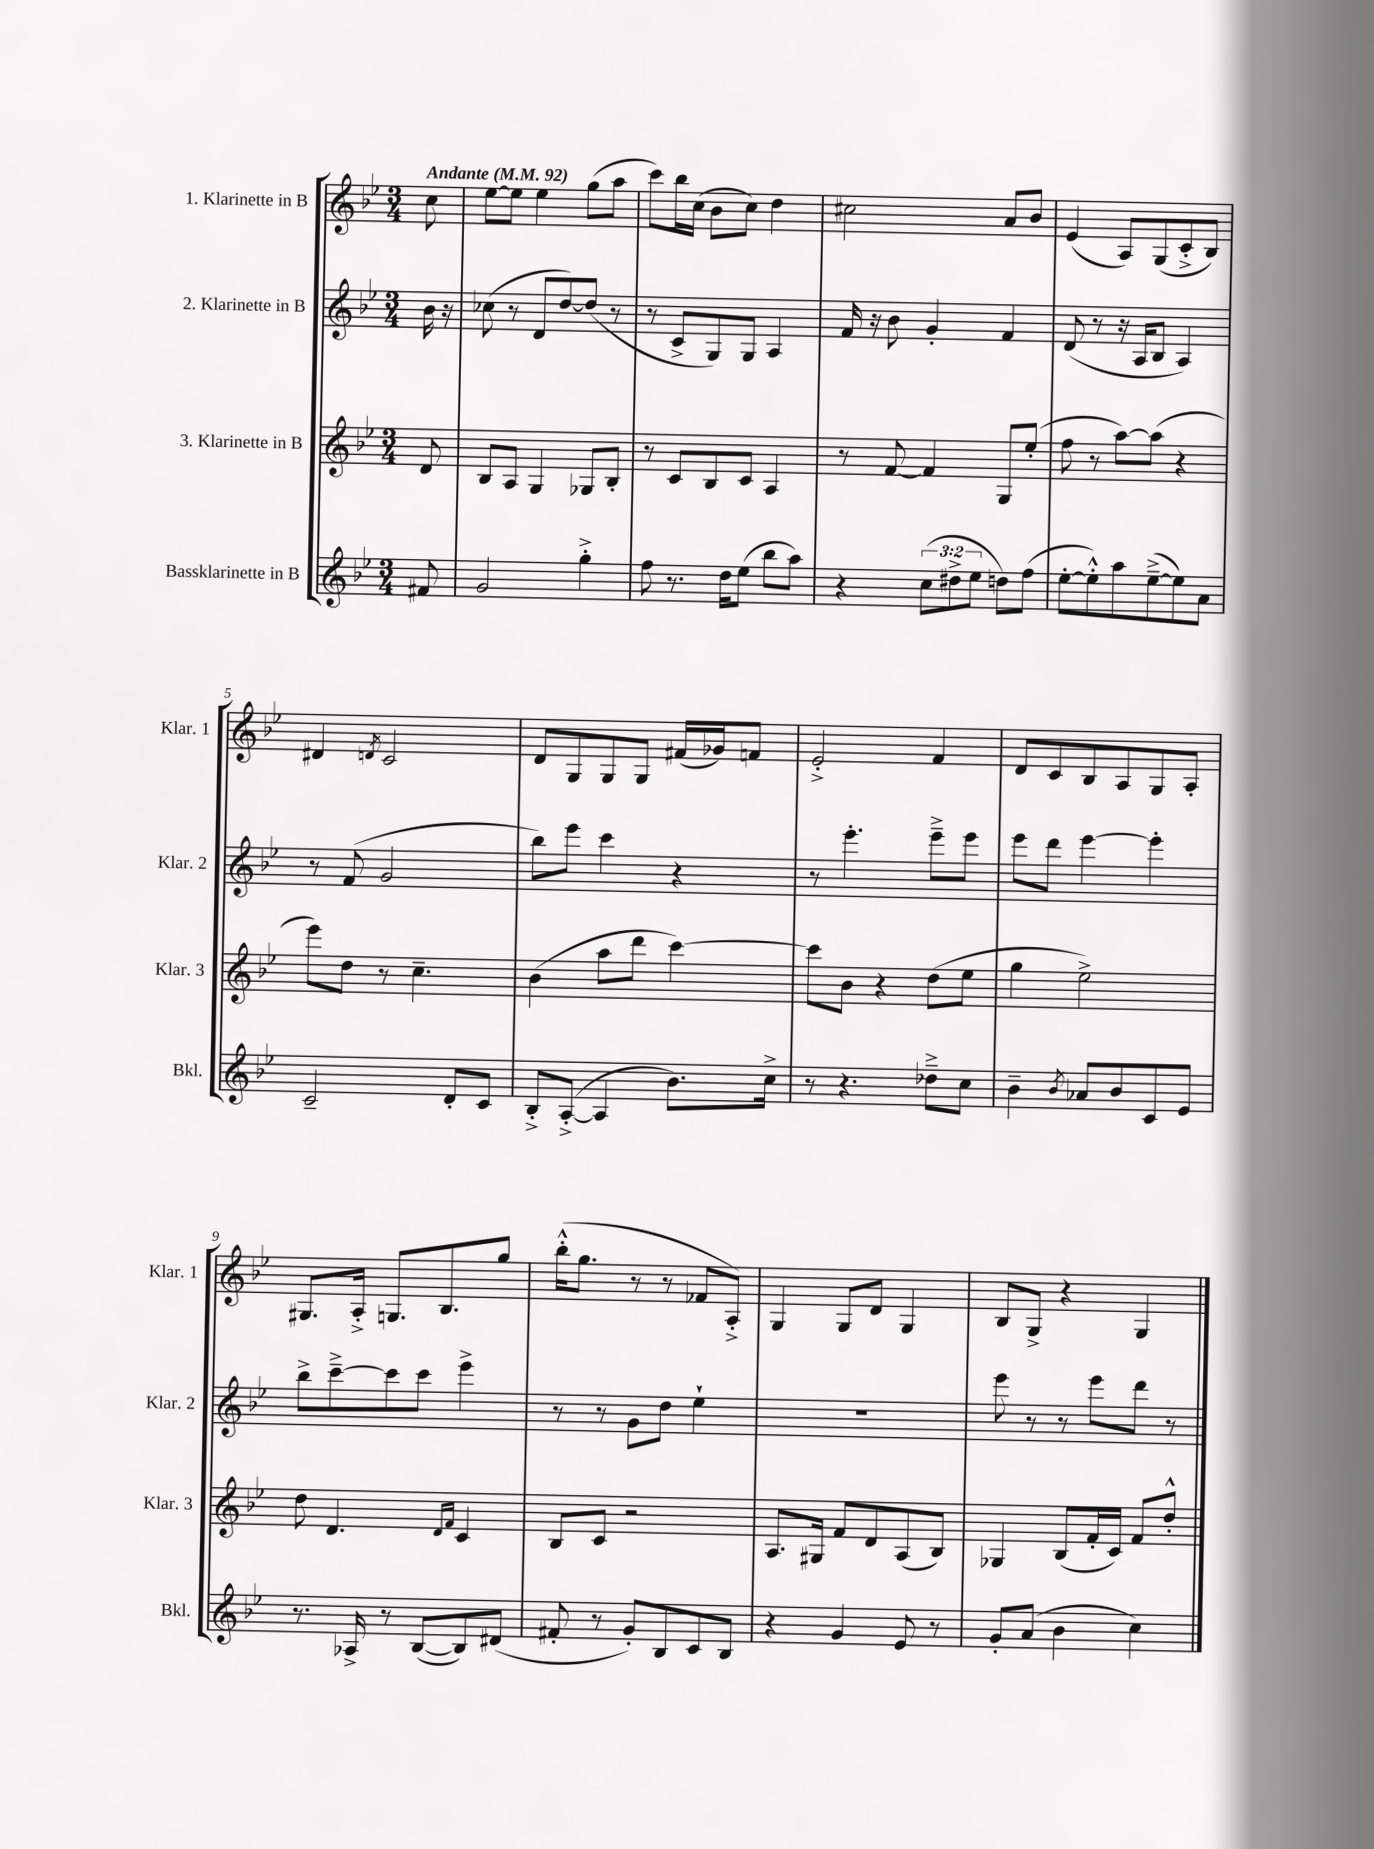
<<
\new StaffGroup <<
\new Staff = "s0" \with { instrumentName = "1. Klarinette in B" shortInstrumentName = "Klar. 1" } {
    \clef treble \key bes \major \numericTimeSignature \time 3/4 \partial 8 \tempo "Andante" 4 = 92
    c''8 |
    ees''8~ ees''8 ees''4 g''8( a''8 |
    c'''8) bes''16 c''16( bes'8 c''8) d''4 |
    cis''2 a'8 bes'8 |
    ees'4( a8) g8( c'8-.-> bes8) |
    dis'4 \acciaccatura { d'8 } c'2 |
    d'8 g8 g8 g8 fis'16( ges'16) f'8 |
    ees'2-.-> f'4 |
    d'8 c'8 bes8 a8 g8 a8-. |
    gis8. a16-.-> g8. bes8. g''8 |
    bes''16-.-^( g''8. r8 r8 fes'8 a8-.->) |
    g4 g8 d'8 g4 |
    bes8 g8-> r4 g4 \bar "|." |
}
\new Staff = "s1" \with { instrumentName = "2. Klarinette in B" shortInstrumentName = "Klar. 2" } {
    \clef treble \key bes \major \numericTimeSignature \time 3/4 \partial 8
    bes'16 r16 |
    ces''8( r8 d'8 d''8~) d''8( r8 |
    r8 c'8-> g8) g8 a4 |
    f'16 r16 bes'8 g'4-. f'4 |
    d'8( r8 r16 a16 bes8 a4) |
    r8 f'8( g'2 |
    bes''8) ees'''8 c'''4 r4 |
    r8 ees'''4.-. ees'''8---> ees'''8 |
    ees'''8 d'''8 ees'''4~ ees'''4-. |
    bes''8-> c'''8~---> c'''8 c'''8 ees'''4-> |
    r8 r8 g'8 d''8 ees''4-! |
    R2. |
    ees'''8 r8 r8 ees'''8 d'''8 r8 \bar "|." |
}
\new Staff = "s2" \with { instrumentName = "3. Klarinette in B" shortInstrumentName = "Klar. 3" } {
    \clef treble \key bes \major \numericTimeSignature \time 3/4 \partial 8
    d'8 |
    bes8 a8 g4 ges8 bes8-. |
    r8 c'8 bes8 c'8 a4 |
    r8 f'8~ f'4 g8 ees''8-.( |
    f''8 r8 a''8~) a''8( r4 |
    ees'''8) d''8 r8 c''4.-- |
    bes'4( a''8 d'''8 c'''4~) |
    c'''8 bes'8 r4 d''8( ees''8 |
    g''4 ees''2->) |
    d''8 d'4. \grace { d'16 f'16 } c'4 |
    bes8 c'8 r2 |
    a8. gis16 f'8 d'8 a8( bes8) |
    ges4 bes8( f'16-. c'16) f'8 d''8-.-^ \bar "|." |
}
\new Staff = "s3" \with { instrumentName = "Bassklarinette in B" shortInstrumentName = "Bkl." } {
    \clef treble \key bes \major \numericTimeSignature \time 3/4 \override Staff.TupletNumber.text = #tuplet-number::calc-fraction-text \partial 8
    fis'8 |
    g'2 g''4-.-> |
    f''8 r8. d''16 ees''8( bes''8 a''8) |
    r4 \tuplet 3/2 { c''8( dis''8-> ees''8 } d''8) f''8( |
    ees''8~-. ees''8-.-^) a''8 ees''8~--->( ees''8) a'8 |
    c'2-- d'8-. c'8 |
    bes8-.-> a8~-.->( a4 bes'8.) c''16-> |
    r8 r4. des''8---> c''8 |
    bes'4-- \acciaccatura { bes'8 } aes'8 bes'8 c'8 ees'8 |
    r8. aes16-> r8 bes8~( bes8) dis'8( |
    fis'8-. r8 g'8-.) bes8 c'8 bes8 |
    r4 g'4 ees'8 r8 |
    g'8-. a'8( bes'4 c''4) \bar "|." |
}
>>
>>
